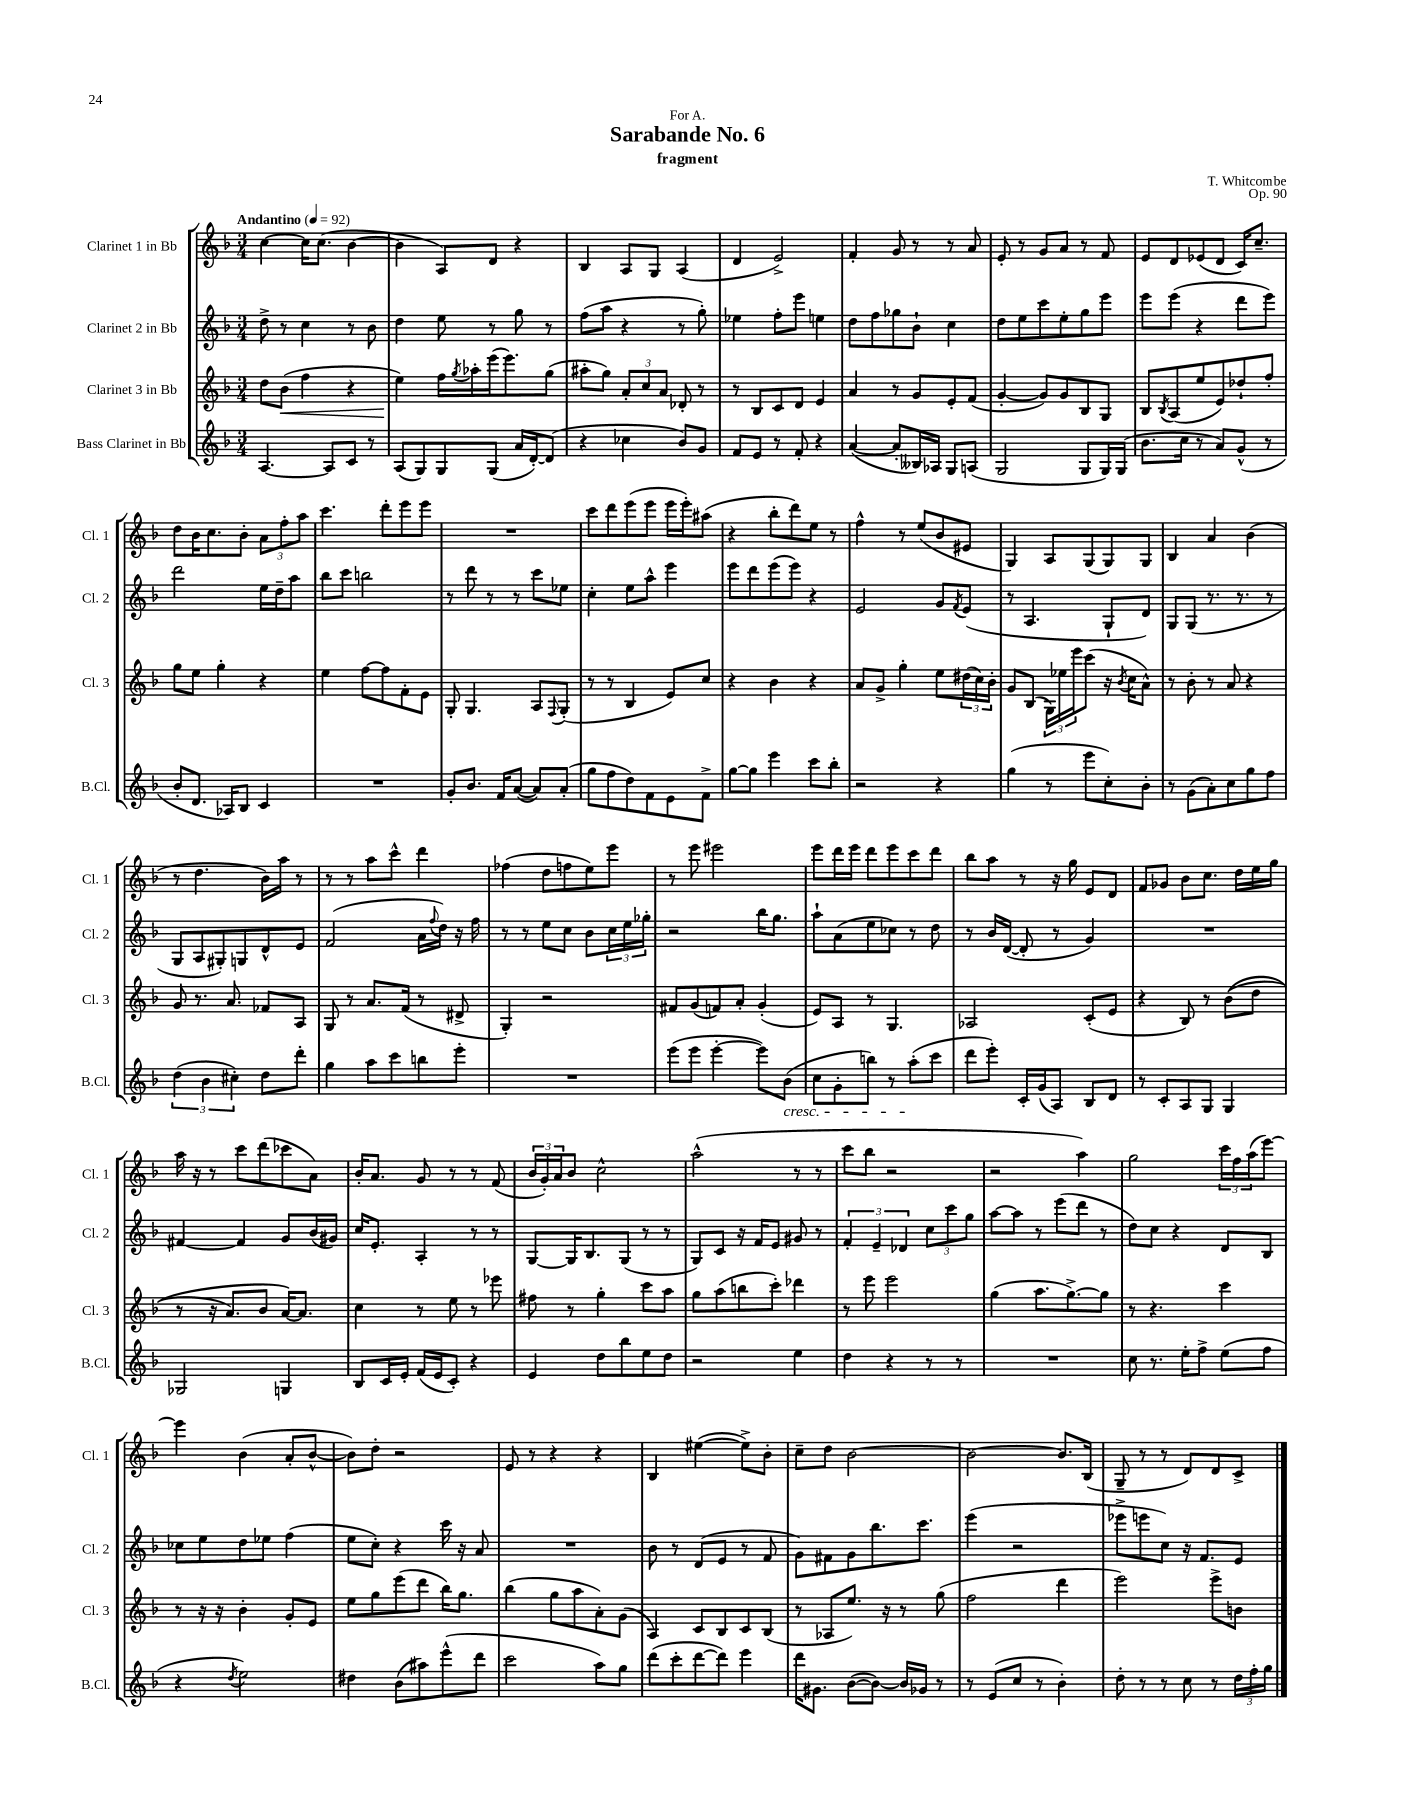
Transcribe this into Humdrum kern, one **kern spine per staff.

**kern	**kern	**dynam	**kern	**kern
*part4	*part3	*part3	*part2	*part1
*staff4	*staff3	*staff3	*staff2	*staff1
*I"Bass Clarinet in Bb	*I"Clarinet 3 in Bb	*	*I"Clarinet 2 in Bb	*I"Clarinet 1 in Bb
*I'B.Cl.	*I'Cl. 3	*	*I'Cl. 2	*I'Cl. 1
*clefG2	*clefG2	*	*clefG2	*clefG2
*k[b-]	*k[b-]	*	*k[b-]	*k[b-]
*M3/4	*M3/4	*	*M3/4	*M3/4
*MM92	*MM92	*	*MM92	*MM92
=1	=1	=1	=1	=1
!	!	!	!	!LO:TX:a:B:t=Andantino
[4.A/	8dd\L	.	8dd^\	[4cc\
!	!	!LO:HP:b	!	!
.	(8b-\J	<	8r	.
.	4ff\	.	4cc\	16cc\KL]
.	.	.	.	(8.cc\J
8A/L]	.	.	.	.
8c/J	4r	.	8r	[4b-\
8r	.	.	8b-\	.
=2	=2	=2	=2	=2
(8A/L	4ee\)	.	4dd\	4b-\]
8G/)	.	.	.	.
8G/	16ff\LL	[	8ee\	8A/L)
.	8qgg/	.	.	.
.	16aa-X'\	.	.	.
(8G/J	(16eee\J	.	8r	8d/J
.	8.eee\)	.	.	.
16a/LL	.	.	8gg\	4r
[16d'/J)	.	.	.	.
(8d/J]	(8gg\J	.	8r	.
=3	=3	=3	=3	=3
4r	8aa#X'\L	.	(8ff\L	4B-/
.	8gg\J)	.	8aa\J	.
4cc-X\	12a'/L	.	4r	8A/L
.	12cc/	.	.	.
.	.	.	.	8G/J
.	12a/J	.	.	.
8b-/L)	8d-X'/	.	8r	(4A/
8g/J	8r	.	8gg'\)	.
=4	=4	=4	=4	=4
8f/L	8r	.	4ee-X\	4d/
8e/J	8B-/L	.	.	.
8r	8c/	.	8ff'\L	2e^/)
8f'/	8d/J	.	8eee\J	.
4r	4e/	.	4een\	.
=5	=5	=5	=5	=5
([4a/	4a/	.	8dd\L	4f'/
.	.	.	8ff\	.
8a'/L]	8r	.	8gg-X\	8g/
16B--X/L)	8g/L	.	8b-`\J	8r
16A-X/JJ	.	.	.	.
8G/L	8e'/	.	4cc\	8r
(8An/J	(8f/J	.	.	8a/
=6	=6	=6	=6	=6
2G/	[4g'/	.	8dd\L	8e'/
.	.	.	8ee\	8r
.	8g/L])	.	8ccc\	8g/L
.	8g/	.	8ee'\	8a/J
8G/L	8B-/	.	8gg\	8r
16G/L)	8G/J	.	8eee\J	8f/
(16G/JJ	.	.	.	.
=7	=7	=7	=7	=7
8.b-\L	8B-/L	.	8eee\L	8e/L
.	8qB-/	.	.	.
.	(8A/	.	(8eee\J	8d/
16cc\Jk	.	.	.	.
8r	8ee/	.	4r	(8e-X/
8a/L)	8e/)	.	.	8d/J
(8g^^/J	8dd-X`/	.	8ddd\L	16c/KL)
.	.	.	.	8.cc~/J
8r	8ff'/J	.	8eee\J)	.
!!LO:LB:g=z
=8	=8	=8	=8	=8
8b-'/L	8gg\L	.	2ddd\	8dd\L
8.d/J	8ee\J	.	.	16b-\K
.	.	.	.	8.cc\
.	4gg'\	.	.	.
16A-X/KL)	.	.	.	.
8B-/J	.	.	.	8b-'\J
4c/	4r	.	16ee\LL	12a\L
.	.	.	16dd~\J	.
.	.	.	.	12ff'\
.	.	.	8aa\J	.
.	.	.	.	12aa\J
=9	=9	=9	=9	=9
2.r	4ee\	.	8bb-\L	4.ccc\
.	.	.	8ccc\J	.
.	[8ff\L	.	2bbn\	.
.	8ff\]	.	.	8ddd'\L
.	8f'\	.	.	8eee\
.	8e\J	.	.	8eee\J
=10	=10	=10	=10	=10
8g'/L	8G'/	.	8r	2.r
8.b-/J	4.G/	.	8ddd\	.
.	.	.	8r	.
16f/KL	.	.	.	.
([8a/J	.	.	8r	.
8a/L])	8A/L	.	8ccc\L	.
.	8qqF/	.	.	.
(8a'/J	(8G'/J	.	8ee-X\J	.
=11	=11	=11	=11	=11
8gg\L	8r	.	4cc'\	8ccc\L
8ff\	8r	.	.	8ddd\
8dd\)	4B-/	.	8ee\L	(8eee\
8f\	.	.	8aa^^\J	8eee\J
8e\	8e/L)	.	4eee\	16eee\LL
.	.	.	.	16eee'\J)
8f^\J	8cc/J	.	.	(8aa#X\J
=12	=12	=12	=12	=12
[8gg\L	4r	.	8eee\L	4r
8gg\J]	.	.	8ddd\	.
4eee\	4b-\	.	(8eee\	8bb-'\L
.	.	.	8eee\J)	8ddd\)
8ccc\L	4r	.	4r	8ee\J
8bb-'\J	.	.	.	8r
=13	=13	=13	=13	=13
2r	8a/L	.	2e/	4ff^^\
.	8g^/J	.	.	.
.	4gg'\	.	.	8r
.	.	.	.	(8ee/L
4r	8ee\L	.	8g/L	8b-/
.	.	.	8qf/	.
.	(24dd#X\L	.	(8e/J	8e#X/J
.	24cc\)	.	.	.
.	24b-'\JJ	.	.	.
=14	=14	=14	=14	=14
(4gg\	8g/L	.	8r	4G/)
.	(8B-/J	.	4.A/	.
8r	24G\LL)	.	.	8A/L
.	24ee-X\	.	.	.
.	24eee\J	.	.	.
8eee\L	(8ccc\J	.	.	(8G/
8cc'\)	16r	.	8G`/L	8G/)
.	8qb-/	.	.	.
.	16cc\KL	.	.	.
8b-'\J	8a^^\J)	.	8d/J)	8G/J
=15	=15	=15	=15	=15
8r	8r	.	8G/L	4B-/
(8g\L	8b-'\	.	(8G/J	.
8a'\)	8r	.	8.r	4a/
8cc\	8a/	.	.	.
.	.	.	8.r	.
8gg\	4r	.	.	(4b-\
8ff\J	.	.	8r	.
!!LO:LB:g=z
=16	=16	=16	=16	=16
(6dd\	8g/	.	8G/L	8r
.	8.r	.	8A/	4.dd\
6b-\	.	.	.	.
.	.	.	8G#X'/)	.
.	8.a/	.	.	.
6cc#X'\)	.	.	.	.
.	.	.	8Gn/	.
8dd\L	8f-X/L	.	8d^^/	16b-\LL)
.	.	.	.	16aa\JJ
8ddd'\J	8A/J	.	8e/J	8r
=17	=17	=17	=17	=17
4gg\	8G/	.	(2f/	8r
.	8r	.	.	8r
8aa\L	8.a/L	.	.	8aa\L
8ccc\	.	.	.	8ccc^^\J
.	(16f/Jk	.	.	.
8bbn\	8r	.	16a\LL	4ddd\
.	.	.	8qqff/	.
.	.	.	16dd\JJ)	.
8eee'\J	8d#X^/	.	16r	.
.	.	.	16ff\	.
=18	=18	=18	=18	=18
2.r	4G'/)	.	8r	(4ff-X\
.	.	.	8r	.
.	2r	.	8ee\L	8dd\L
.	.	.	8cc\J	8ffn\
.	.	.	8b-\L	8ee\)
.	.	.	24cc\L	8eee\J
.	.	.	24ee\	.
.	.	.	24gg-X'\JJ	.
=19	=19	=19	=19	=19
(8eee\L	8f#X/L	.	2r	8r
8eee\J	(8g/	.	.	8eee\
[4eee'\	8fn/)	.	.	2eee#X\
.	8a'/J	.	.	.
8eee\L])	(4g'/	.	16bb-\KL	.
.	.	.	8.gg\J	.
!LO:TX:b:i:t=cresc.	!	!	!	!
(8b-\J	.	.	.	.
=20	=20	=20	=20	=20
8cc\L	8e/L)	.	8aa`\L	8eee\L
8g'\	8A/J	.	(8a\	16ddd\L
.	.	.	.	16eee\JJ
8bbn\J)	8r	.	8ee\	8ddd\L
8r	4.G/	.	8cc-X\J)	8eee\
(8aa'\L	.	.	8r	8ccc\
8ccc\J	.	.	8dd\	8ddd\J
=21	=21	=21	=21	=21
8ddd\L	2A-X/	.	8r	8bb-\L
8eee'\J)	.	.	16b-/LL	8aa\J
.	.	.	([16d/JJ	.
16c'/LL	.	.	8d'/]	8r
(16g/J	.	.	.	.
8A/J)	.	.	8r	16r
.	.	.	.	16gg\
8B-/L	(8c'/L	.	4g/)	8e/L
8d/J	8e/J	.	.	8d/J
=22	=22	=22	=22	=22
8r	4r	.	2.r	8f/L
8c'/L	.	.	.	8g-X/J
8A/	8B-/)	.	.	8b-\L
8G/J	8r	.	.	8.cc\J
4G/	((8b-\L	.	.	.
.	.	.	.	16dd\LL
.	8dd\J	.	.	16ee\
.	.	.	.	16gg\JJ
!!LO:LB:g=z
=23	=23	=23	=23	=23
2G-X/	8r	.	[4f#X/	16aa\
.	.	.	.	16r
.	16r	.	.	8r
.	8.a/L)	.	.	.
.	.	.	4f#/]	8ccc\L
.	8b-/J	.	.	(8ddd\
4Gn/	[16a/KL)	.	8g/L	8ccc-X\
.	8.a/J]	.	.	.
.	.	.	(16b-/L	8a\J)
.	.	.	16g#X/JJ)	.
=24	=24	=24	=24	=24
8B-/L	4cc\	.	16cc/KL	16b-'/KL
.	.	.	8.e'/J	8.a/J
16c/L	.	.	.	.
16e'/JJ	.	.	.	.
(16f/LL	8r	.	4A'/	8g/
16e/J	.	.	.	.
8c'/J)	8ee\	.	.	8r
4r	8r	.	8r	8r
.	8eee-X\	.	8r	(8f/
=25	=25	=25	=25	=25
4e/	8ff#X\	.	[8G/L	24b-/LL
.	.	.	.	24g'/)
.	.	.	.	24a/J
.	8r	.	16G/K]	8b-/J
.	.	.	8.B-/	.
8dd\L	4gg'\	.	.	2cc^^\
8bb-\	.	.	(8G/J	.
8ee\	8ccc\L	.	8r	.
8dd\J	8aa\J	.	8r	.
=26	=26	=26	=26	=26
2r	8gg\L	.	8G/L)	(2aa^^\
.	(8aa\	.	8c/J	.
.	8bbn\	.	16r	.
.	.	.	16f/KL	.
.	8ccc'\J)	.	8e/J	.
4ee\	4ddd-X\	.	8g#X/	8r
.	.	.	8r	8r
=27	=27	=27	=27	=27
4dd\	8r	.	6f'/	8ccc\L
.	8eee\	.	.	8bb-\J
.	.	.	6e~/	.
4r	2eee\	.	.	2r
.	.	.	6d-X/	.
8r	.	.	12cc\L	.
.	.	.	12ccc\	.
8r	.	.	.	.
.	.	.	12gg\J	.
=28	=28	=28	=28	=28
2.r	(4gg\	.	[8aa\L	2r
.	.	.	8aa\J]	.
.	8.aa\L	.	8r	.
.	.	.	(8eee\L	.
.	[8.gg^\)	.	.	.
.	.	.	8ddd\J	4aa\)
.	8gg\J]	.	8r	.
=29	=29	=29	=29	=29
8cc\	8r	.	8dd\L)	2gg\
8.r	4.r	.	8cc\J	.
.	.	.	4r	.
16ee'\KL	.	.	.	.
8ff^\J	.	.	.	.
(8ee\L	4ccc\	.	8d/L	24ccc\LL
.	.	.	.	24ff\
.	.	.	.	(24aa\J
8ff\J	.	.	8B-/J	[8eee\J)
!!LO:LB:g=z
=30	=30	=30	=30	=30
4r	8r	.	8cc-X\L	4eee\]
.	16r	.	8ee\	.
.	16r	.	.	.
8qdd/	.	.	.	.
2ee\)	4b-'\	.	8dd\	(4b-\
.	.	.	8ee-X\J	.
.	8g'/L	.	(4ff\	8a'/L
.	8e/J	.	.	[8b-^^/J
=31	=31	=31	=31	=31
4dd#X\	8ee\L	.	8ee\L	8b-\L])
.	8gg\	.	8cc'\J)	8dd'\J
(8b-\L	(8eee\	.	4r	2r
8aa#X\)	8ddd\J	.	.	.
(8eee^^\	16bb-\KL)	.	16ccc\	.
.	8.gg\J	.	16r	.
8ddd\J	.	.	8a/	.
=32	=32	=32	=32	=32
2ccc\	(4bb-\	.	2.r	8e/
.	.	.	.	8r
.	8gg\L	.	.	4r
.	8aa\	.	.	.
8aa\L)	8a'\)	.	.	4r
8gg\J	(8g\J	.	.	.
=33	=33	=33	=33	=33
(8ddd\L	4A/)	.	8b-\	4B-/
8ccc'\	.	.	8r	.
[8ddd\	8c/L	.	(8d/L	([4ee#X\
8ddd\J])	8B-/	.	8e/J	.
4eee\	8c/	.	8r	8ee#^\L])
.	(8B-/J	.	8f/	8b-'\J
=34	=34	=34	=34	=34
16ddd\KL	8r	.	8g\L)	8cc~\L
8.g#X\J	.	.	.	.
.	8A-X/L	.	8f#X\	8dd\J
([8b-\L	8.ee/J)	.	8g\	[2b-\
8b-\J_)	.	.	8.bb-\	.
.	16r	.	.	.
16b-/LL]	8r	.	.	.
16g-X/JJ	.	.	8.ccc\J	.
8r	(8gg\	.	.	.
=35	=35	=35	=35	=35
8r	2ff\	.	(4eee\	2b-\_
(8e/L	.	.	.	.
8cc/J	.	.	2r	.
8r	.	.	.	.
4b-'\)	4ddd\	.	.	8.b-/L]
.	.	.	.	(16B-/Jk
=36	=36	=36	=36	=36
8dd'\	2eee\)	.	8eee-X^\L	8G~/
8r	.	.	8eeen\	8r
8r	.	.	8cc\J)	8r
8cc\	.	.	16r	8d/L)
.	.	.	8.f/L	.
8r	8eee^\L	.	.	8d/
24dd\LL	8bn\J	.	8e/J	8c^/J
24ff'\	.	.	.	.
24gg\JJ	.	.	.	.
==	==	==	==	==
*-	*-	*-	*-	*-
